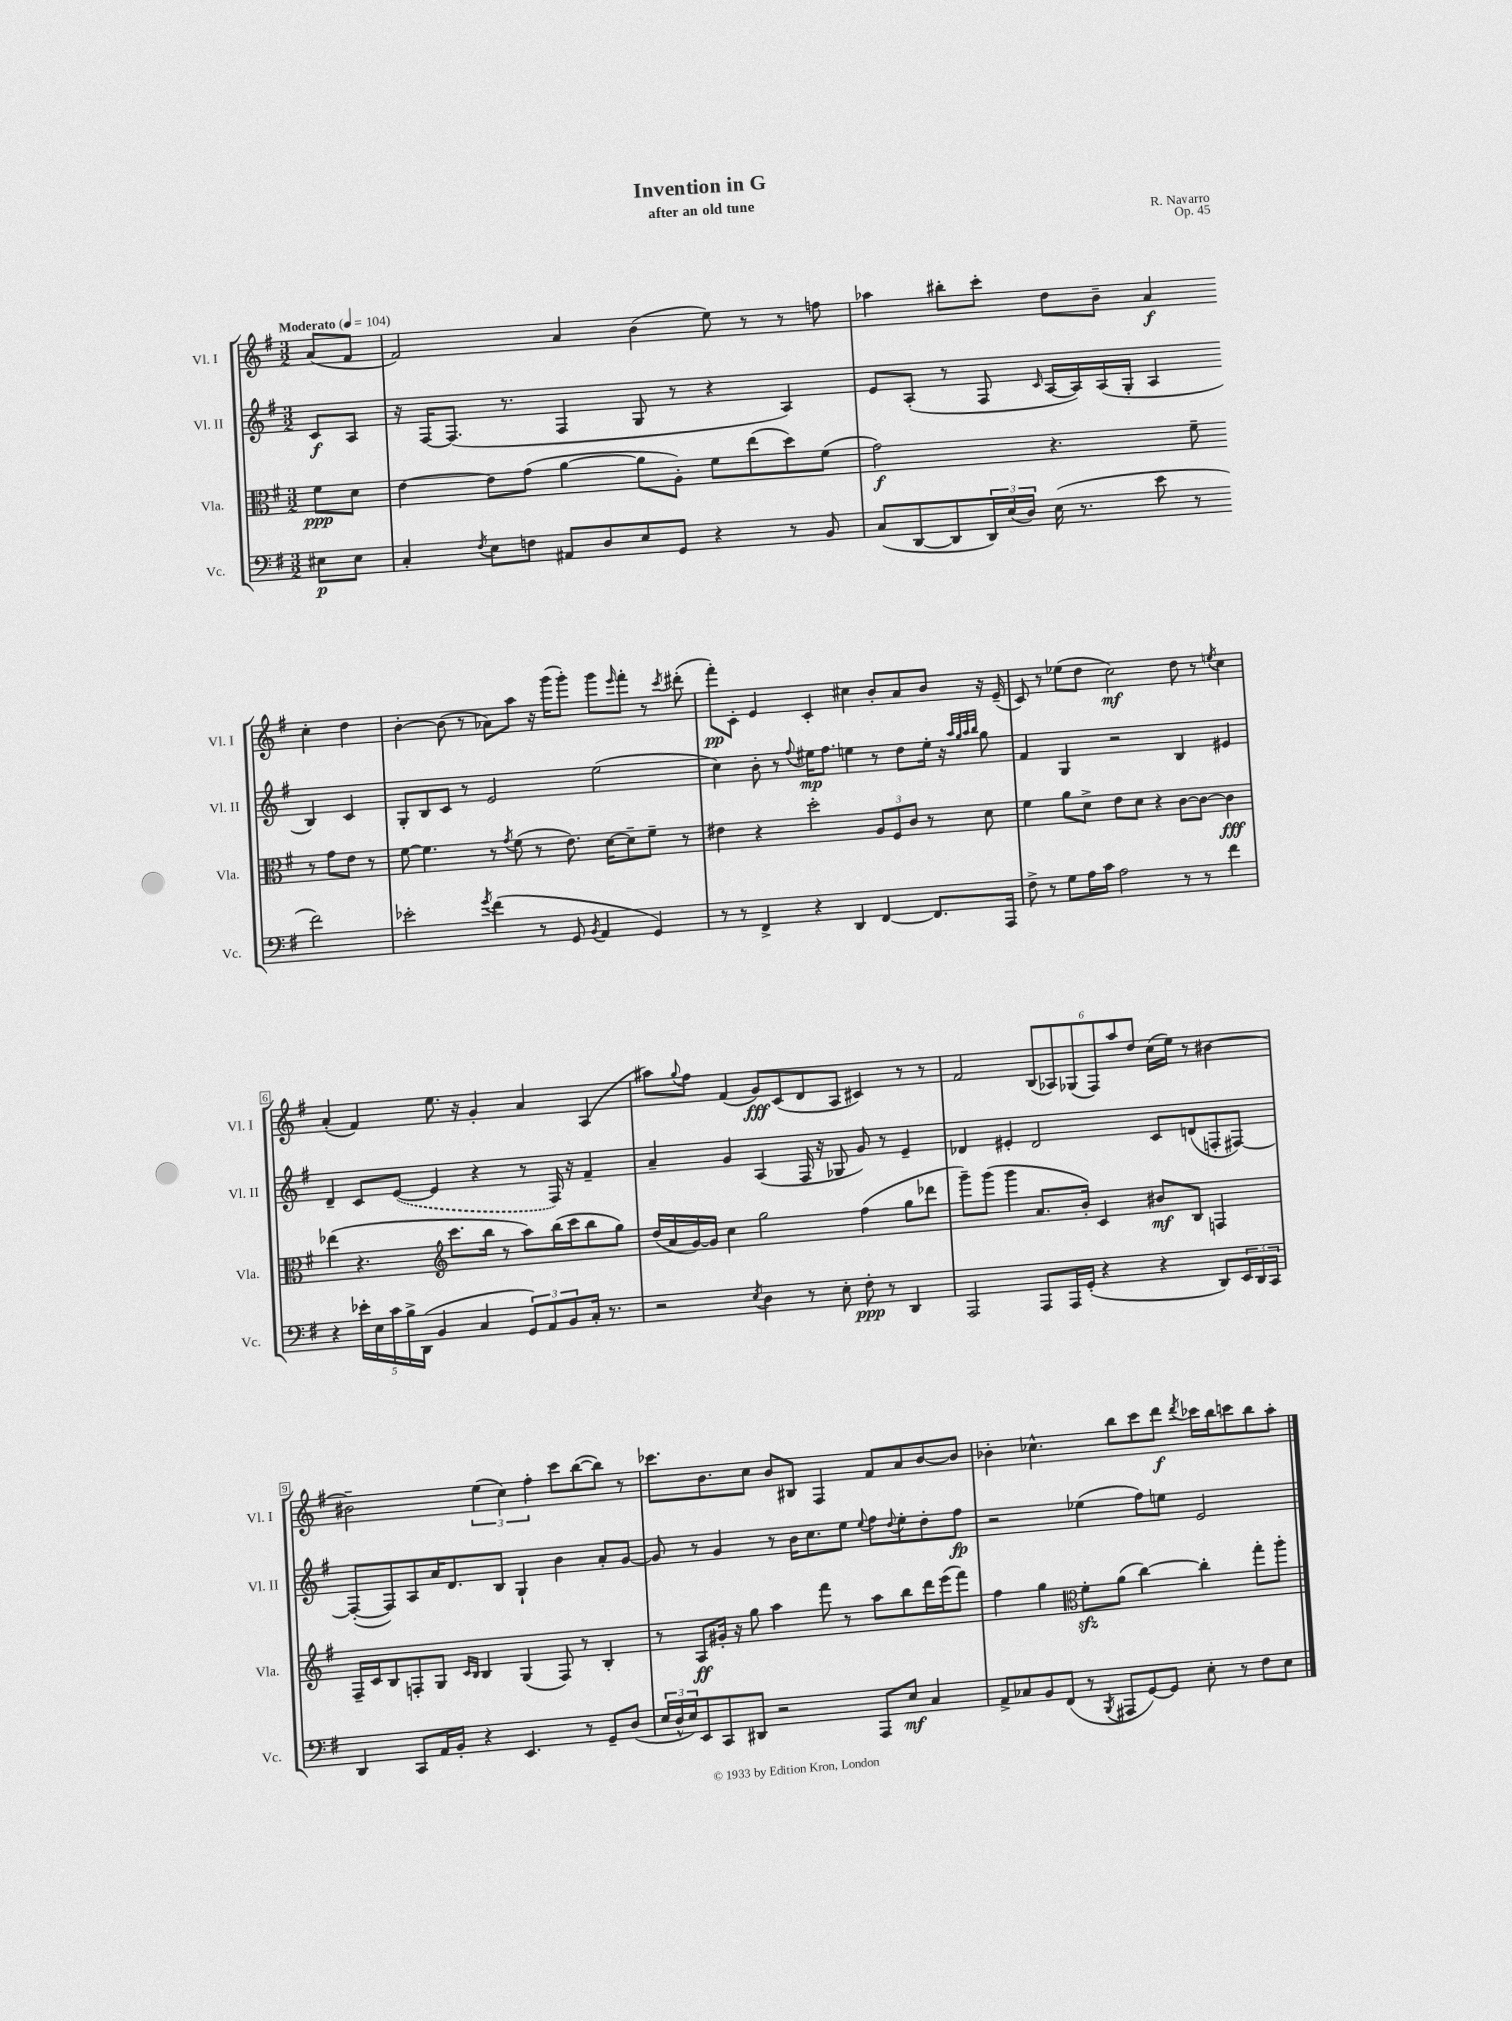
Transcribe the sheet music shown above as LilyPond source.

\header { title = "Invention in G" composer = "R. Navarro" subtitle = "after an old tune" opus = "Op. 45" }
<<
\new StaffGroup <<
\new Staff = "s0" \with { instrumentName = "Vl. I" shortInstrumentName = "Vl. I" } {
    \clef treble \key g \major \numericTimeSignature \time 3/2 \partial 4 \tempo "Moderato" 4 = 104
    a'8( fis'8 |
    fis'2) a'4 b'4( e''8) r8 r8 f''8 |
    aes''4 bis''8-. c'''8-. d''8 b'8-- a'4\f c''4-. d''4 |
    b'4~-. b'8( r8 aes'8) a''8 r16 g'''16( g'''8-.) g'''8 \grace { e'''16 } fis'''8-. r8 \acciaccatura { c'''8 } dis'''8-.( |
    fis'''8-.\pp) c'8-. e'4 c'4-. cis''4 b'8-. a'8 b'8 r16 e'16--( |
    c'8) r8 ees''8( d''8 c''2\mf) d''8 r8 \acciaccatura { e''8 } c''4 |
    a'4-.( fis'4) e''8. r16 g'4-. a'4 a4( |
    ais''8) \appoggiatura { g''8 } fis''8 fis'4( g'8\fff) c'8( d'8 a8 cis'4) r8 r8 |
    fis'2 \tuplet 6/4 { b8( aes8) ges8( fis8) a''8 d''8 } c''16( e''16) r8 bis'4~ |
    bis'2-- \tuplet 3/2 { e''4( c''4) fis''4-. } c'''8 b''8~( b''8) r8 |
    ces'''8. b'8. c''8 b'8 bis8 fis4 fis'8 a'8 b'8~ b'8 |
    bes'4-. ces''4.-^ b''8 c'''8 d'''8\f \acciaccatura { d'''8 } ces'''16 b''16 c'''8 b''8 a''8-. \bar "|." |
}
\new Staff = "s1" \with { instrumentName = "Vl. II" shortInstrumentName = "Vl. II" } {
    \clef treble \key g \major \numericTimeSignature \time 3/2 \partial 4
    c'8\f a8 |
    r16 fis16~ fis8.( r8. fis4 g8 r8 r4 a4) |
    e'8 a8-.( r8 fis8 \grace { c'16 } a16~ a16) a16( g16-. a4 b4) c'4 |
    g8-. b8 c'8 r8 e'2 e''2( |
    c''4) b'8-. r8 \appoggiatura { fis''8 } eis''16\mp fis''8. e''4 r8 d''8 e''16-. r16 \grace { a''32 g''32 a''32 b''32 } g''8 |
    fis'4 g4 r2 b4 eis'4 |
    d'4-- c'8 \once \slurDashed e'8~( e'4 r4 r8 fis16) r16 fis'4-- |
    a'4-- g'4 a4( fis16 r16 ges8 g'8) r8 e'4-- |
    des'4 eis'4-. des'2 c'8 d'8( f8-. fis8~) |
    fis8~-.( fis8) a8 a'16 d'8. b8 g4-! b'4 a'8-. g'8~ |
    g'8 r8 g'4 r8 b'16 c''8. e''8 \appoggiatura { e''8 } fis''8 \appoggiatura { d''8 } e''8-. d''8-. fis''8\fp |
    r2 ees''4( fis''8) e''8 e'2 \bar "|." |
}
\new Staff = "s2" \with { instrumentName = "Vla." shortInstrumentName = "Vla." } {
    \clef alto \key g \major \numericTimeSignature \time 3/2 \partial 4
    fis'8\ppp d'8 |
    e'4~ e'8 g'8( a'4~ a'8 a8-.) fis'8 e''8( d''8) fis'8( |
    g'2\f) r4. fis'8-- r8 g'8 e'8 r8 |
    fis'8~ fis'4. r8 \acciaccatura { g'8 } fis'8( r8 e'8.) d'16~ d'8-- fis'8-- r8 |
    eis'4 r4 d''2-. \tuplet 3/2 { a8 fis8 c'8 } r8 d'8 |
    fis'4 a'8 d'8-> e'8 d'8 r4 c'8~ c'8~ c'4\fff |
    ees''4( r4. \clef treble c'''8. b''16 r8 a''8) b''16( c'''16 b''8 g''8) |
    d''16( a'16 g'16~) g'16 c''4 g''2 fis''4( g''8 des'''8 |
    g'''8--) g'''8( g'''4 a'8. b'16-.) c'4 bis'8\mf b8 f4 |
    fis16-- c'16 b8 f8-. g8 \grace { c'16 b16 } b4 g4( f8) r8 b4-. |
    r8 a8\ff gis'16-. r16 g''8 a''4 fis'''8 r8 a''8 b''8 d'''16 e'''16( fis'''8) |
    fis''4 g''4 \clef alto fis'8-.\sfz a'8( c''4~) c''4-. g''8-. a''8-. \bar "|." |
}
\new Staff = "s3" \with { instrumentName = "Vc." shortInstrumentName = "Vc." } {
    \clef bass \key g \major \numericTimeSignature \time 3/2 \partial 4
    eis8\p eis8 |
    c4-. \acciaccatura { fis8 } e8 f8 ais,8 d8 e8 g,8 r4 r8 b,8 |
    c8( d,8~ d,8 \tuplet 3/2 { d,16) e16( d16) } e16( r8. e'8 r8 fis'2) |
    ees'2-. \acciaccatura { g'8 } fis'4( r8 g,8 \acciaccatura { b,8 } a,4 g,4) |
    r8 r8 fis,4-> r4 d,4 fis,4~ fis,8. a,,16 |
    fis8-> r8 g8 a16 c'16 a2 r8 r8 fis'4 |
    r4 \tuplet 5/4 { ees'16-. e16 c'16 b16-> d,16( } b,4 c4 \tuplet 3/2 { g,8) a,8 b,8 } c16-. r8. |
    r2 \acciaccatura { e8 } d4 r8 e8-. fis8-.\ppp r8 d,4 |
    a,,2 a,,8 a,,16 g,16-.( r4 r4 d,8) \tuplet 3/2 { e,16 d,16 c,16 } |
    d,4 c,8 a,16 b,16-. r4 e,4. r8 g,8-- d8( |
    \tuplet 3/2 { e16 d16-^ e16) } e,8 c,8 dis,8 r2 a,,8 e8\mf c4 |
    a,8-> ces8 b,8 fis,8( r8 \acciaccatura { b,,8 } ais,,8 g,8~) g,8 e8-. r8 fis8 e8 \bar "|." |
}
>>
>>
\layout { \context { \Score \override BarNumber.stencil = #(make-stencil-boxer 0.1 0.3 ly:text-interface::print) } }
